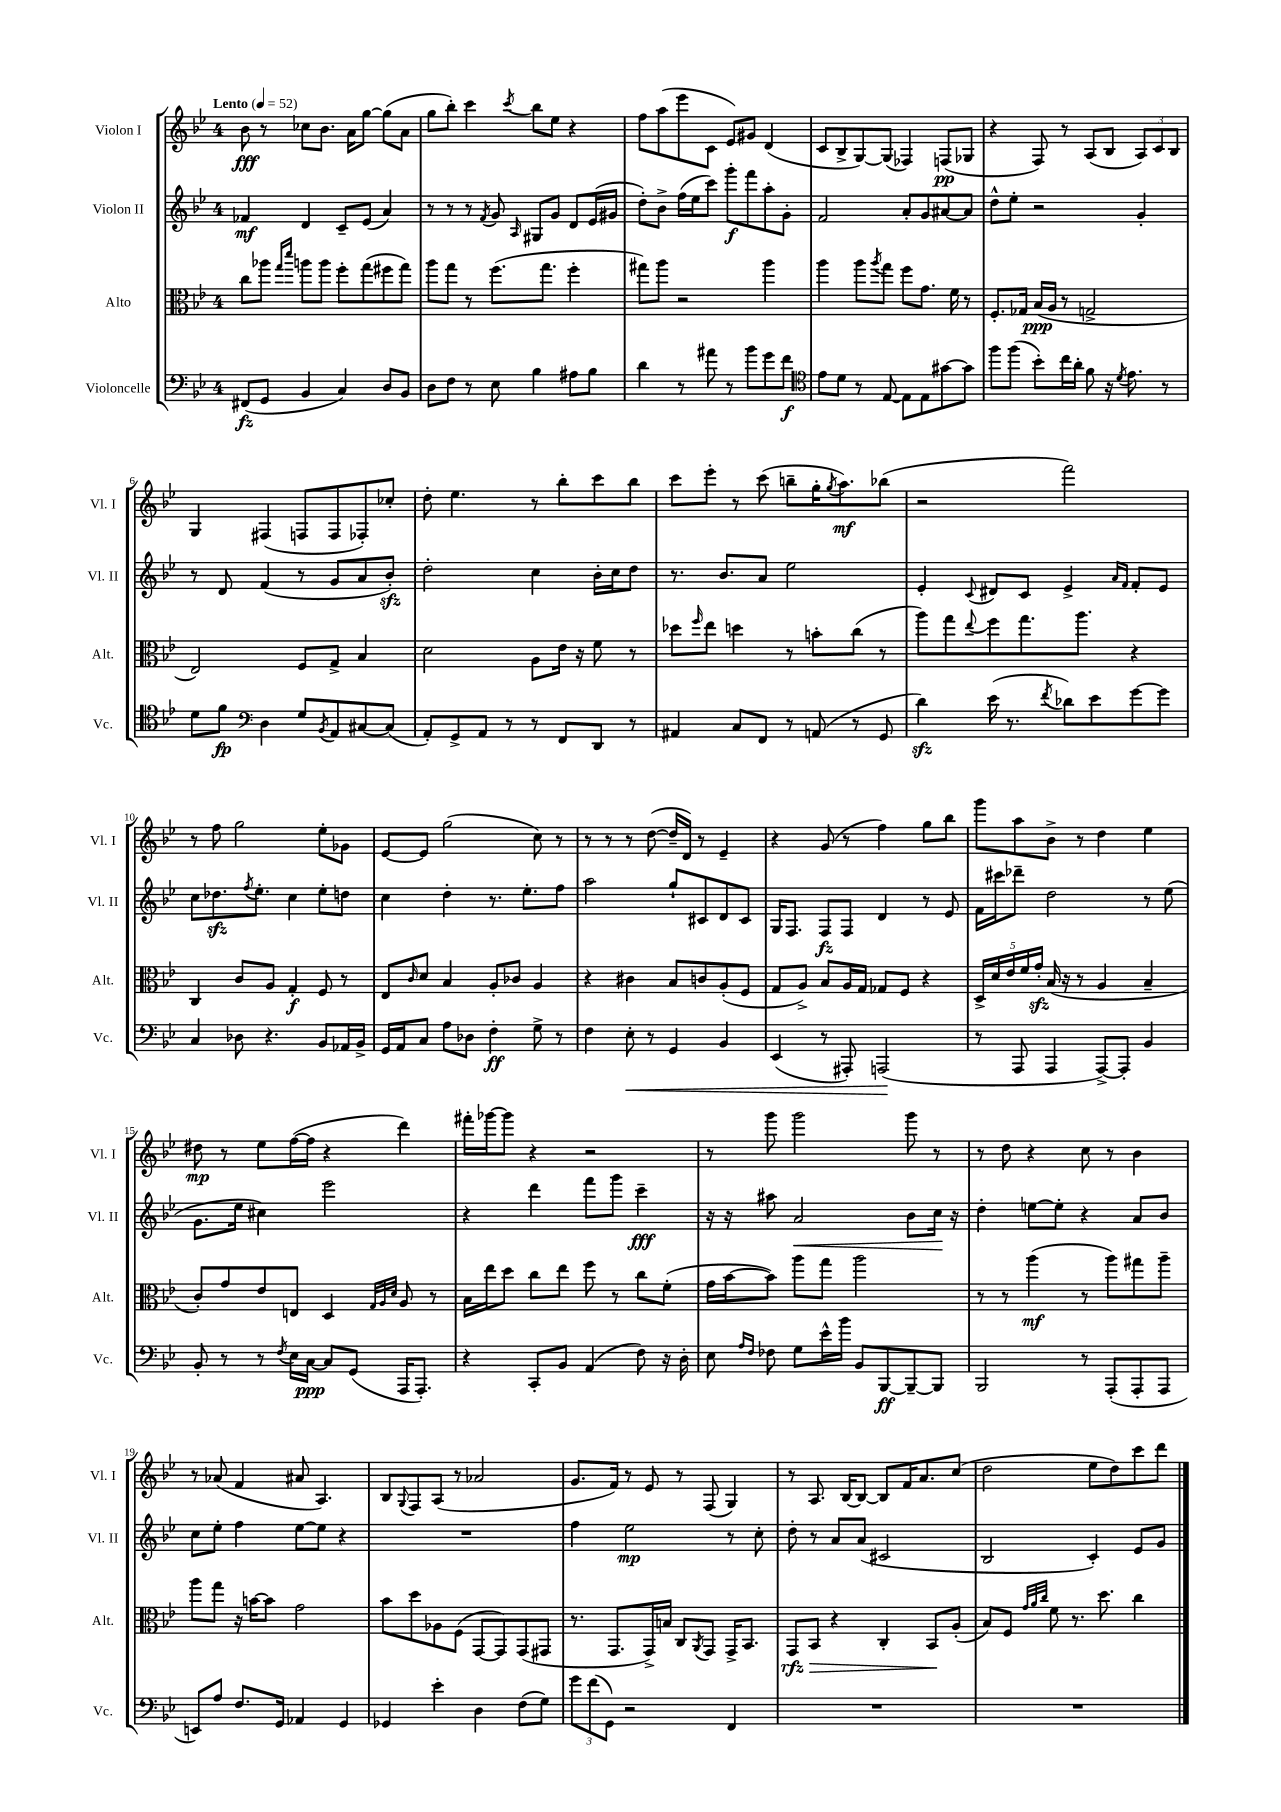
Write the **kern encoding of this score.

**kern	**dynam	**kern	**dynam	**kern	**dynam	**kern	**dynam
*part4	*part4	*part3	*part3	*part2	*part2	*part1	*part1
*staff4	*staff4	*staff3	*staff3	*staff2	*staff2	*staff1	*staff1
*I"Violoncelle	*	*I"Alto	*	*I"Violon II	*	*I"Violon I	*
*I'Vc.	*	*I'Alt.	*	*I'Vl. II	*	*I'Vl. I	*
*clefF4	*	*clefC3	*	*clefG2	*	*clefG2	*
*k[b-e-]	*	*k[b-e-]	*	*k[b-e-]	*	*k[b-e-]	*
*M4/4	*	*M4/4	*	*M4/4	*	*M4/4	*
*MM52	*	*MM52	*	*MM52	*	*MM52	*
=1	=1	=1	=1	=1	=1	=1	=1
!	!	!	!	!	!	!LO:TX:a:B:t=Lento	!
(8FF#X/L	fz	8cc\L	.	4f-X/	mf	8b-\	fff
8GG/J	.	8aa-X\J	.	.	.	8r	.
.	.	16qqgg/LL	.	.	.	.	.
.	.	16qqddd/JJ	.	.	.	.	.
4BB-/	.	8aan\L	.	4d/	.	8cc-X\L	.
.	.	8aa\J	.	.	.	8.b-\J	.
4C/)	.	8ff'\L	.	8c~/L	.	.	.
.	.	.	.	.	.	16a\KL	.
.	.	(8gg\	.	(8e-/J	.	[8gg\J	.
8D/L	.	8ff#X\	.	4a/)	.	(8gg\L]	.
8BB-/J	.	8gg\J)	.	.	.	8a\J	.
=2	=2	=2	=2	=2	=2	=2	=2
8D\L	.	8aa\L	.	8r	.	8gg\L	.
8F\J	.	8gg\J	.	8r	.	8bb-'\J)	.
8r	.	8r	.	8r	.	4ccc\	.
.	.	.	.	8qf/	.	.	.
8E-\	.	(8.ff\L	.	8g/	.	.	.
.	.	.	.	16qqA/	.	8qccc/	.
4B-\	.	.	.	8G#X/L	.	8bb-\L	.
.	.	8.gg\J	.	.	.	.	.
.	.	.	.	8g/J	.	8ee-\J	.
8A#X\L	.	4ff'\	.	8d/L	.	4r	.
8B-\J	.	.	.	(16e-/L	.	.	.
.	.	.	.	16g#X/JJ	.	.	.
=3	=3	=3	=3	=3	=3	=3	=3
4d\	.	8gg#X\L)	.	8dd'\L)	.	8ff\L	.
.	.	8aa\J	.	8b-^\J	.	(8aa\	.
8r	.	2r	.	(16ff\LL	.	8eee-\	.
.	.	.	.	16ee-\J	.	.	.
8a#X\	.	.	.	8ccc\J)	.	8c\J	.
8r	.	.	.	8ggg'\L	f	8e-/L)	.
8b-\L	.	.	.	8fff\	.	8g#X/J	.
8g\	.	4aa\	.	8aa'\	.	(4d/	.
8f\J	f	.	.	8g'\J	.	.	.
=4	=4	=4	=4	=4	=4	=4	=4
*clefC4	*	*	*	*	*	*	*
8e-\L	.	4aa\	.	2f/	.	8c/L	.
8d\J	.	.	.	.	.	8B-^/	.
8r	.	8aa\L	.	.	.	[8G/)	.
.	.	8qaa/	.	.	.	.	.
[8E-/	.	8gg\J	.	.	.	(8G/J]	.
8E-\L]	.	8ff\L	.	8a'/L	.	4F-X/)	.
8E-\	.	8.g\J	.	8g/	.	.	.
[8g#X\	.	.	.	[8a#X/	.	(8Fn/L	pp
.	.	16f\	.	.	.	.	.
8g#\J]	.	8r	.	8a#/J]	.	8G-X/J	.
=5	=5	=5	=5	=5	=5	=5	=5
8ff\L	.	8.F'/L	.	8dd^^\L	.	4r	.
(8ff\J	.	.	.	8ee-'\J	.	.	.
.	.	16G-X/Jk	.	.	.	.	.
8b-'\L)	.	(16B-/LL	ppp	2r	.	8F/)	.
.	.	16A/JJ	.	.	.	.	.
16cc\L	.	8r	.	.	.	8r	.
16a'\JJ	.	.	.	.	.	.	.
8f\	.	2Gn^/	.	.	.	(8A/L	.
16r	.	.	.	.	.	8B-/J	.
8qd/	.	.	.	.	.	.	.
8.e-\	.	.	.	.	.	.	.
.	.	.	.	4g'/	.	12A/L)	.
.	.	.	.	.	.	12c/	.
8r	.	.	.	.	.	.	.
.	.	.	.	.	.	12B-/J	.
!!LO:LB:g=z
=6	=6	=6	=6	=6	=6	=6	=6
8d\L	.	2E-/)	.	8r	.	4G/	.
8f\J	fp	.	.	8d/	.	.	.
*clefF4	*	*	*	*	*	*	*
4D\	.	.	.	(4f/	.	(4F#X/	.
8G/L	.	8F/L	.	8r	.	8Fn/L	.
8qBB-/	.	.	.	.	.	.	.
8AA/	.	8G^/J	.	8g/L	.	8F/	.
[8C#X/	.	4B-/	.	8a/	.	8F-X'/)	.
(8C#/J]	.	.	.	8b-zz'/J)	.	8cc-X'/J	.
=7	=7	=7	=7	=7	=7	=7	=7
8AA'/L)	.	2d\	.	2dd'\	.	8dd'\	.
8GG^/	.	.	.	.	.	4.ee-\	.
8AA/J	.	.	.	.	.	.	.
8r	.	.	.	.	.	.	.
8r	.	8A\L	.	4cc\	.	8r	.
8FF/L	.	16e-\Jk	.	.	.	8bb-'\L	.
.	.	16r	.	.	.	.	.
8DD/J	.	8f\	.	16b-'\LL	.	8ccc\	.
.	.	.	.	16cc\J	.	.	.
8r	.	8r	.	8dd\J	.	8bb-\J	.
=8	=8	=8	=8	=8	=8	=8	=8
4AA#X/	.	8dd-X\L	.	8.r	.	8ccc\L	.
.	.	16qqff/	.	.	.	.	.
.	.	8ee-\J	.	.	.	8eee-'\J	.
.	.	.	.	8.b-/L	.	.	.
8C/L	.	4ddn\	.	.	.	8r	.
8FF/J	.	.	.	8a/J	.	(8ccc\	.
8r	.	8r	.	2ee-\	.	8bbn~\L	.
(8AAn/	.	8bn'\L	.	.	.	16gg'\K	.
.	.	.	.	.	.	8qgg/	.
.	.	.	.	.	.	8.aa\)	mf
8r	.	(8cc\J	.	.	.	.	.
8GG/	.	8r	.	.	.	(8bb-X\J	.
=9	=9	=9	=9	=9	=9	=9	=9
4dzz\)	.	8aa\L)	.	4e-'/	.	2r	.
.	.	8gg\	.	.	.	.	.
.	.	8qqee-/	.	8qqc/	.	.	.
(16e-\	.	8ff\	.	8d#X/L	.	.	.
8.r	.	.	.	.	.	.	.
.	.	8.gg\	.	8c/J	.	.	.
8qf/	.	.	.	.	.	.	.
8d-X\L)	.	.	.	4e-^/	.	2fff\)	.
.	.	8.aa\J	.	.	.	.	.
8e-\	.	.	.	.	.	.	.
.	.	.	.	16qqa/LL	.	.	.
.	.	.	.	16qqf/JJ	.	.	.
[8g\	.	4r	.	8f'/L	.	.	.
8g\J]	.	.	.	8e-/J	.	.	.
!!LO:LB:g=z
=10	=10	=10	=10	=10	=10	=10	=10
4C/	.	4C/	.	8cc\L	.	8r	.
.	.	.	.	8.dd-Xzz\	.	8ff\	.
8D-X\	.	8c/L	.	.	.	2gg\	.
.	.	.	.	8qff/	.	.	.
.	.	.	.	8.ee-'\J	.	.	.
4.r	.	8A/J	.	.	.	.	.
.	.	4G'/	f	4cc\	.	.	.
8BB-/L	.	8F/	.	8ee-'\L	.	8ee-'\L	.
16AA-X/L	.	8r	.	8ddn\J	.	8g-X\J	.
16BB-^/JJ	.	.	.	.	.	.	.
=11	=11	=11	=11	=11	=11	=11	=11
16GG/LL	.	8E-/L	.	4cc\	.	[8e-/L	.
16AA/J	.	.	.	.	.	.	.
.	.	16qqc/	.	.	.	.	.
8C/J	.	8d/J	.	.	.	8e-/J]	.
8A\L	.	4B-/	.	4dd'\	.	(2gg\	.
8D-X\J	.	.	.	.	.	.	.
4F'\	ff	8A'/L	.	8.r	.	.	.
.	.	8c-X/J	.	.	.	.	.
.	.	.	.	8.ee-'\L	.	.	.
8G^\	.	4A/	.	.	.	8cc\)	.
8r	.	.	.	8ff\J	.	8r	.
=12	=12	=12	=12	=12	=12	=12	=12
4F\	.	4r	.	2aa\	.	8r	.
.	.	.	.	.	.	8r	.
!	!LO:HP:b	!	!	!	!	!	!
8E-'\	<	4c#X\	.	.	.	8r	.
8r	.	.	.	.	.	([8dd\	.
4GG/	.	8B-/L	.	8gg`/L	.	16dd~/LL]	.
.	.	.	.	.	.	16d/JJ)	.
.	.	8cn/	.	8c#X/	.	8r	.
4BB-/	.	(8A'/	.	8d/	.	4e-~/	.
.	.	8F/J	.	8c#/J	.	.	.
=13	=13	=13	=13	=13	=13	=13	=13
(4EE-/	.	8G/L	.	16G/KL	.	4r	.
.	.	.	.	8.F/J	.	.	.
.	.	8A^/J)	.	.	.	.	.
8r	.	8B-/L	.	8F/L	fz	(8g/	.
8AAA#X'/)	.	16A/L	.	8F/J	.	8r	.
.	.	16G/JJ	.	.	.	.	.
(2AAAn/	.	8G-X/L	.	4d/	.	4ff\)	.
.	.	8F/J	.	.	.	.	.
.	.	4r	.	8r	.	8gg\L	.
.	.	.	.	8e-/	.	8bb-\J	.
.	[	.	.	.	.	.	.
=14	=14	=14	=14	=14	=14	=14	=14
8r	.	20D^/LL	.	16f\LL	.	8ggg\L	.
.	.	20d/	.	.	.	.	.
.	.	.	.	16ccc#X\J	.	.	.
.	.	20e-/	.	.	.	.	.
8AAA/	.	.	.	8ddd-X~\J	.	8aa\	.
.	.	20f/	.	.	.	.	.
.	.	20gzz'/JJ	.	.	.	.	.
4AAA/	.	(16B-/	.	2dd\	.	8b-^\J	.
.	.	16r	.	.	.	.	.
.	.	8r	.	.	.	8r	.
[8AAA^/L)	.	4A/	.	.	.	4dd\	.
8AAA'/J]	.	.	.	.	.	.	.
4BB-/	.	4B-~/	.	8r	.	4ee-\	.
.	.	.	.	(8ee-\	.	.	.
!!LO:LB:g=z
=15	=15	=15	=15	=15	=15	=15	=15
8BB-'/	.	8c'/L)	.	8.g\L	.	8dd#X\	mp
8r	.	8g/	.	.	.	8r	.
.	.	.	.	16ee-\Jk	.	.	.
8r	.	8e-/	.	4cc#X\)	.	8ee-\L	.
8qF/	.	.	.	.	.	.	.
16E-\LL	.	8En/J	.	.	.	([16ff\L	.
[16C\JJ	ppp	.	.	.	.	16ff\JJ]	.
8C/L]	.	4D/	.	2eee-\	.	4r	.
(8GG/J	.	.	.	.	.	.	.
.	.	32qqG/LLL	.	.	.	.	.
.	.	32qqA/	.	.	.	.	.
.	.	32qqd/JJJ	.	.	.	.	.
16AAA/KL	.	8A/	.	.	.	4ddd\)	.
8.AAA'/J)	.	.	.	.	.	.	.
.	.	8r	.	.	.	.	.
=16	=16	=16	=16	=16	=16	=16	=16
4r	.	16B-\LL	.	4r	.	16fff#X'\LL	.
.	.	16ee-\J	.	.	.	[16ggg-X\J	.
.	.	8dd\J	.	.	.	8ggg-\J]	.
8CC'/L	.	8cc\L	.	4ddd\	.	4r	.
8BB-/J	.	8ee-\J	.	.	.	.	.
(4AA/	.	8ff\	.	8fff\L	.	2r	.
.	.	8r	.	8ggg\J	.	.	.
8F\)	.	8cc\L	.	4ccc~\	fff	.	.
16r	.	(8f'\J	.	.	.	.	.
16D'\	.	.	.	.	.	.	.
=17	=17	=17	=17	=17	=17	=17	=17
8E-\	.	16g\LL	.	16r	.	8r	.
.	.	[16b-\J	.	16r	.	.	.
16qqA/LL	.	.	.	.	.	.	.
16qqF/JJ	.	.	.	.	.	.	.
8F-X\	.	8b-\J])	.	8aa#X\	.	8ggg\	.
!	!	!	!	!	!LO:HP:b	!	!
8G\L	.	8aa\L	.	2a/	<	2ggg\	.
16e-^^\L	.	8gg\J	.	.	.	.	.
16b-\JJ	.	.	.	.	.	.	.
8BB-/L	.	2aa\	.	.	.	.	.
[8BBB-/	ff	.	.	.	.	.	.
8BBB-~/_	.	.	.	8b-\L	.	8ggg\	.
8BBB-/J]	.	.	.	16cc\Jk	.	8r	.
.	.	.	.	16r	[	.	.
=18	=18	=18	=18	=18	=18	=18	=18
2BBB-/	.	8r	.	4dd'\	.	8r	.
.	.	8r	.	.	.	8dd\	.
.	.	(4aa\	mf	[8een\L	.	4r	.
.	.	.	.	8ee'\J]	.	.	.
8r	.	8r	.	4r	.	8cc\	.
(8AAA'/L	.	8aa\L)	.	.	.	8r	.
8AAA'/	.	8gg#X\	.	8a/L	.	4b-\	.
8AAA/J	.	8aa~\J	.	8b-/J	.	.	.
!!LO:LB:g=z
=19	=19	=19	=19	=19	=19	=19	=19
8EEn/L)	.	8aa\L	.	8cc\L	.	8r	.
8A/J	.	8gg\J	.	8ee-'\J	.	(8a-X/	.
8.F/L	.	16r	.	4ff\	.	4f/	.
.	.	[16bn\KL	.	.	.	.	.
.	.	8b\J]	.	.	.	.	.
16GG/Jk	.	.	.	.	.	.	.
4AA-X/	.	2g\	.	[8ee-\L	.	8a#X/	.
.	.	.	.	8ee-\J]	.	4.A/)	.
4GG/	.	.	.	4r	.	.	.
=20	=20	=20	=20	=20	=20	=20	=20
4GG-X/	.	8b-\L	.	1r	.	8B-/L	.
.	.	.	.	.	.	8qqG/	.
.	.	8dd\	.	.	.	8F/	.
4e-'\	.	8A-X\	.	.	.	(8A/J	.
.	.	(8F\J	.	.	.	8r	.
4D\	.	[8GG/L	.	.	.	2a-X/	.
.	.	8GG/])	.	.	.	.	.
(8F\L	.	(8GG/	.	.	.	.	.
8G\J)	.	8GG#X/J	.	.	.	.	.
=21	=21	=21	=21	=21	=21	=21	=21
12g\L	.	8.r	.	4ff\	.	8.g/L	.
(12f\	.	.	.	.	.	.	.
12GG\J)	.	.	.	.	.	.	.
.	.	8.GG/L	.	.	.	16f/Jk)	.
2r	.	.	.	2ee-\	mp	8r	.
.	.	16GG^/L)	.	.	.	8e-/	.
.	.	16Bn/JJ	.	.	.	.	.
.	.	8C/L	.	.	.	8r	.
.	.	8qAA/	.	.	.	.	.
.	.	8GG/J	.	.	.	(8F/	.
4FF/	.	16GG^/KL	.	8r	.	4G/)	.
.	.	8.BB-/J	.	.	.	.	.
.	.	.	.	8cc'\	.	.	.
=22	=22	=22	=22	=22	=22	=22	=22
!	!	!	!LO:HP:b	!	!	!	!
1r	.	8GG/L	> rfz	8dd'\	.	8r	.
.	.	8BB-/J	.	8r	.	8.A/	.
.	.	4r	.	8a/L	.	.	.
.	.	.	.	.	.	[16B-/KL	.
.	.	.	.	(8a/J	.	8B-/J_	.
.	.	4C'/	.	2c#X/	.	8B-/L]	.
.	.	.	.	.	.	16f/K	.
.	.	.	.	.	.	8.a/	.
.	.	8BB-/L	.	.	.	.	.
.	.	(8A'/J	]	.	.	(8cc/J	.
=23	=23	=23	=23	=23	=23	=23	=23
1r	.	8B-/L)	.	2B-/	.	2dd\	.
.	.	8F/J	.	.	.	.	.
.	.	32qqg/LLL	.	.	.	.	.
.	.	32qqa/	.	.	.	.	.
.	.	32qqcc/JJJ	.	.	.	.	.
.	.	8f\	.	.	.	.	.
.	.	8.r	.	.	.	.	.
.	.	.	.	4c'/)	.	8ee-\L	.
.	.	8.dd\	.	.	.	.	.
.	.	.	.	.	.	8dd\)	.
.	.	4cc\	.	8e-/L	.	8ccc\	.
.	.	.	.	8g/J	.	8ddd\J	.
==	==	==	==	==	==	==	==
*-	*-	*-	*-	*-	*-	*-	*-
